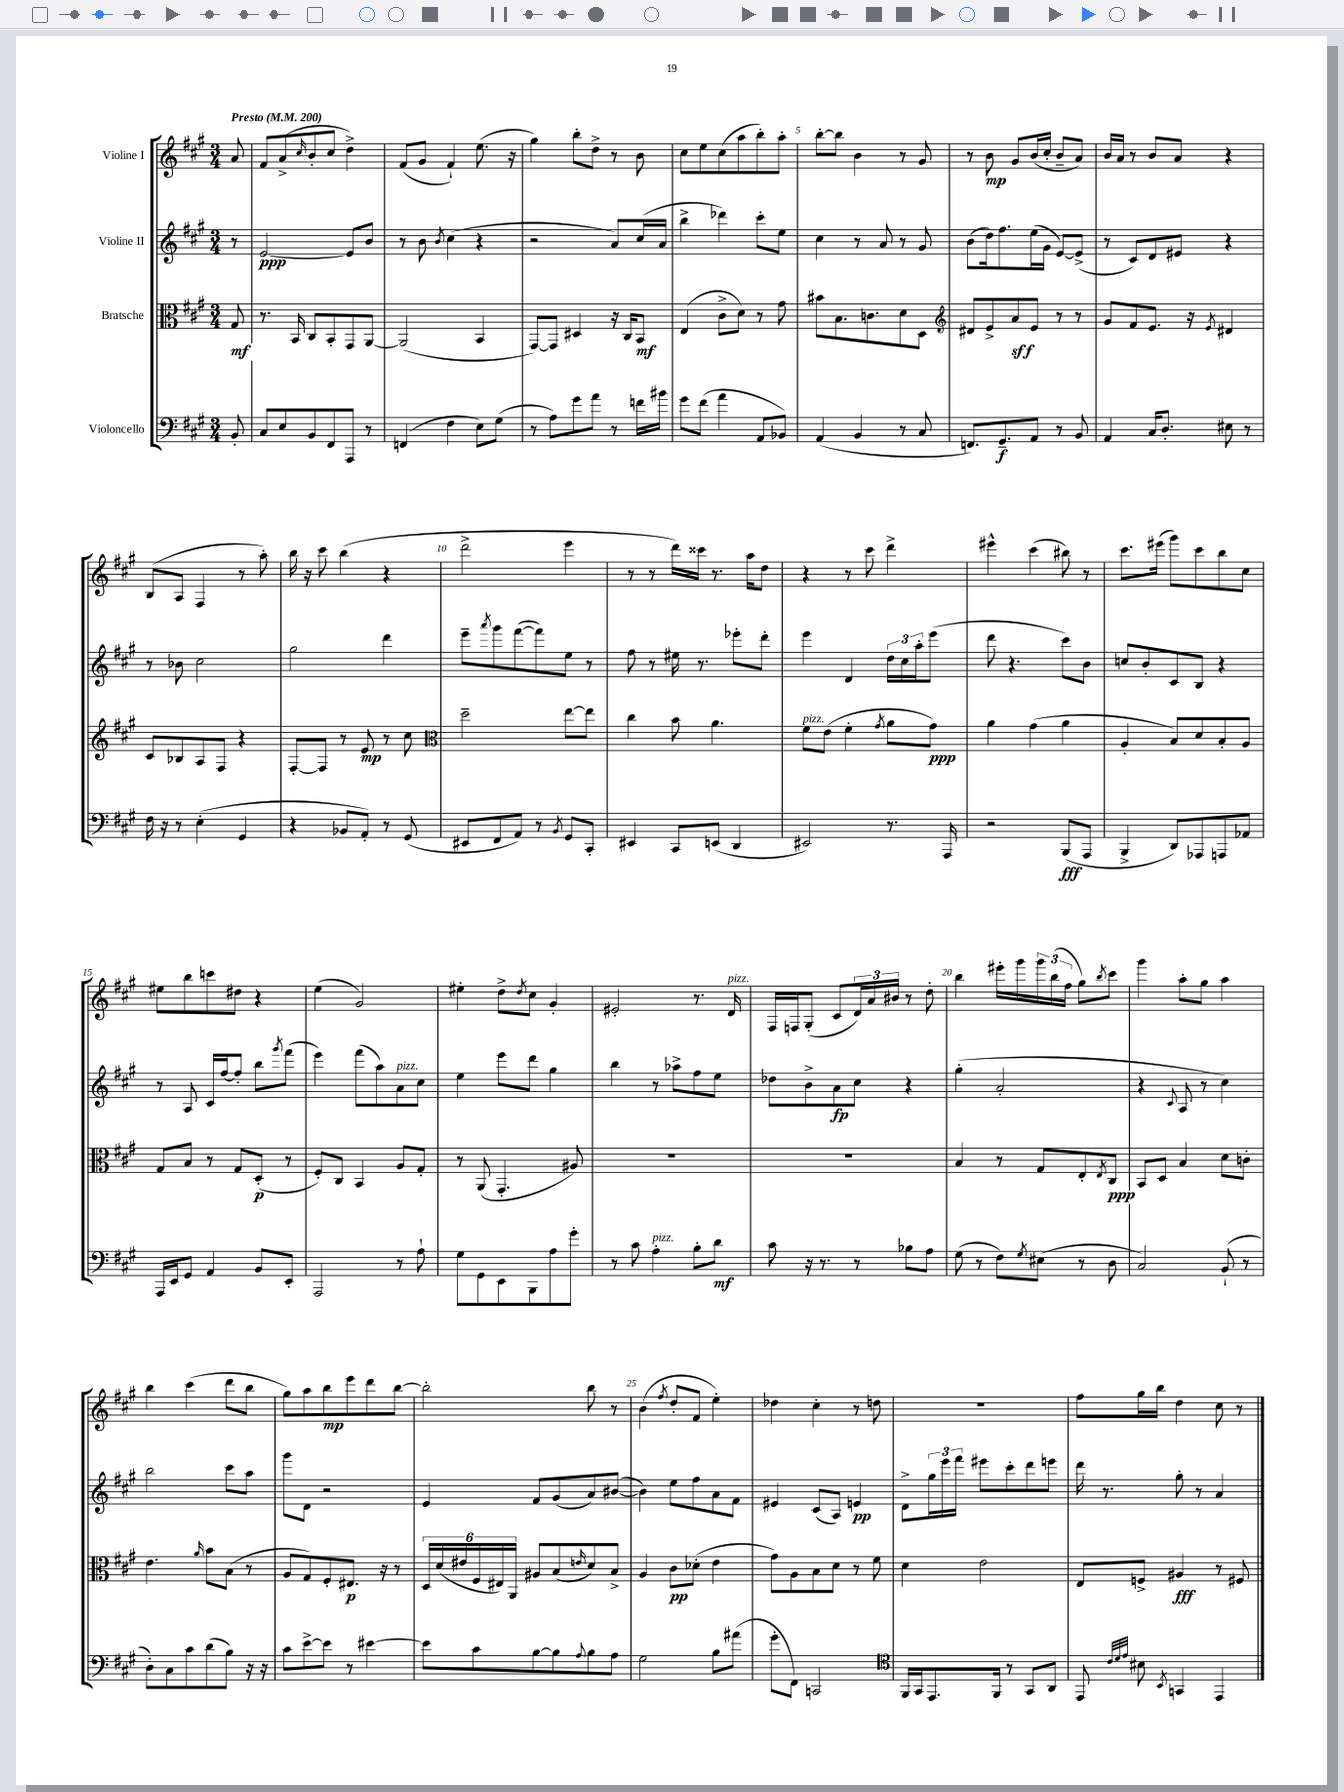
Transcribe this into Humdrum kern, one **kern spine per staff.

**kern	**kern	**kern	**kern
*staff4	*staff3	*staff2	*staff1
*clefF4	*clefC3	*clefG2	*clefG2
*k[f#c#g#]	*k[f#c#g#]	*k[f#c#g#]	*k[f#c#g#]
*M3/4	*M3/4	*M3/4	*M3/4
*MM200	*MM200	*MM200	*MM200
8BB'	8G#	8r	8a
=	=	=	=
8C#	8.r	[2e	8f#
8E	.	.	(8a^
.	16BB	.	.
.	.	.	16qqcc#
8BB	8C#	.	8b'
8FF#	8BB'	.	8cc#
8AAA	8GG#	8e]	4dd^)
8r	[8AA	8b	.
=	=	=	=
(4FF	(2AA]	8r	(8f#
.	.	8b	8g#
.	.	8qb	.
4F#	.	(4cc#	4f#`)
8E)	4BB	4r	(8.ee
(8G#	.	.	.
.	.	.	16r
=	=	=	=
8r	[8GG#)	2r	4gg#)
8A)	8GG#]	.	.
8g#	4D#	.	8bb'
8a	.	.	8dd^
8r	16r	8a)	8r
.	16C#	.	.
16f	8BB	(16cc#	8b
16b#	.	16a	.
=	=	=	=
8g#	(4E	4bb^	8cc#
(8f#	.	.	8ee
4a	8c#^	4ddd-)	(8cc#
.	8d)	.	8aa
8AA	8r	8ccc#'	8bb')
8BB-)	8g#	8ee	8aa'
=	=	=	=
(4AA	8b#	4cc#	[8bb'
.	8.B	.	8bb]
4BB	.	8r	4b
.	8.c	.	.
.	.	8a	.
8r	8d	8r	8r
8C#	8D	8g#	8g#
=	=	=	=
*	*clefG2	*	*
8.FF)	8d#	(8b	8r
.	8e^	16dd)	8b
8.GG#~	.	8.ff#	.
.	8a	.	8g#
8AA	8e	(16ee	(16b
.	.	16g#	16cc#'
8r	8r	[8e)	8b~
8BB	8r	(8e^]	8a)
=	=	=	=
4AA	8g#	8r	16b
.	.	.	16a
.	8f#	8c#)	8r
16C#	8.e	8d	8b
8.D'	.	.	.
.	.	8e#	8a
.	16r	.	.
.	8qe	.	.
8E#	4d#	4r	4r
8r	.	.	.
=	=	=	=
16F#	8c#	8r	(8B
16r	.	.	.
8r	8B-	8b-	8A
(4E'	8A	2cc#	4F#
.	8F#	.	.
4GG#	4r	.	8r
.	.	.	8aa')
=	=	=	=
4r	[8F#'	2gg#	16bb
.	.	.	16r
.	8F#]	.	8ccc#
8BB-	8r	.	(4bb
8AA')	8e	.	.
8r	8r	4ddd	4r
(8GG#	8cc#	.	.
=	=	=	=
*	*clefC3	*	*
8EE#	2dd~	8eee~	2ddd^
.	.	8qaaa	.
8FF#	.	8ggg#	.
8AA)	.	([8fff#	.
8r	.	8fff#])	.
8qBB	.	.	.
8GG#	[8ee	8ee	4eee
8CC#'	8ee]	8r	.
=	=	=	=
4EE#	4cc#	8ff#	8r
.	.	8r	8r
8CC#	8b	16ee#	16ddd)
.	.	8.r	16ccc##
(8EE	4.a	.	8.r
4DD	.	8eee-'	.
.	.	.	16aa
.	.	8ddd'	8dd
=	=	=	=
2EE#)	8f#	4eee	4r
.	(8e	.	.
.	4f#'	4d	8r
.	.	.	8ccc#
.	8qg#	.	.
8.r	8a	24dd	4ddd^
.	.	24cc#	.
.	.	24aa'	.
.	8g#)	(8eee	.
16AAA	.	.	.
=	=	=	=
2r	4a	8ddd	4eee#^^
.	.	4.r	.
.	(4g#	.	(4ccc#
(8BBB	4a	8ccc#)	8bb#)
8AAA	.	8b	8r
=	=	=	=
4BBB^	4A'	8cc	8.ccc#
.	.	8b'	.
.	.	.	(16eee#
8DD)	8B)	8c#	8ggg#)
8AAA-	8d	8B	8ccc#
8AAA	8B'	4r	8bb
8AA-	8A	.	8cc#
=	=	=	=
16AAA	8G#	8r	8ee#
16EE	.	.	.
8GG#	8B	8A	8bb
4AA	8r	16c#	8ccc
.	.	[16ff#	.
.	8G#	8ff#']	8dd#
8BB	(8D'	8bb	4r
.	.	8qggg#	.
8EE'	8r	(8fff#	.
=	=	=	=
2AAA	8F#')	4eee)	(4ee
.	8C#	.	.
.	4BB	(8fff#	2g#)
.	.	8aa)	.
8r	8A	8a	.
8A`	8G#'	8cc#	.
=	=	=	=
8G#	8r	4ee	4ee#'
8GG#	(8AA	.	.
8EE	4.GG#'	8eee	8dd^
.	.	.	8qdd
8BBB	.	8ddd	8cc#
8A	.	4gg#	4g#'
8g#'	8A#)	.	.
=	=	=	=
8r	2.r	4bb	2e#'
8c#	.	.	.
4A'	.	8r	.
.	.	8aa-^	.
8B'	.	8ff#	8.r
8d	.	8ee	.
.	.	.	16d
=	=	=	=
8c#	2.r	8dd-	16F#
.	.	.	16F
16r	.	8b^	(8G#'
8.r	.	.	.
.	.	8a	8c#
8r	.	8cc#	24d)
.	.	.	24a
.	.	.	24b#
8B-	.	4r	8r
8A	.	.	8dd'
=	=	=	=
(8G#	4B	(4gg#'	4bb
8r	.	.	.
8F#)	8r	2a'	16eee#'
.	.	.	16ggg#
8qG#	.	.	.
(8E#	8G#	.	24ggg#
.	.	.	(24bb
.	.	.	24ff#
8r	8E'	.	8gg#)
.	8qE	.	8qbb
8D	8C#	.	8ccc#
=	=	=	=
2C#)	8BB	4r	4ggg#
.	8D	.	.
.	.	8qqc#	.
.	4B	8A	8aa'
.	.	8r	8gg#
(8BB`	8d	4cc#)	4aa
8r	8c'	.	.
=	=	=	=
8D')	4.e	2bb	4bb
8C#	.	.	.
8c#	.	.	(4ccc#
.	16qqa	.	.
(8d	8b	.	.
8B)	(8B	8ccc#	8ddd
16r	8r	8aa	8bb
16r	.	.	.
=	=	=	=
8c#	8A	8ggg#	8gg#)
[8e^	8G#)	8d	8aa
8e]	8F#'	2r	8bb
8r	8.E#	.	8eee
[4e#	.	.	8ddd
.	16r	.	.
.	8r	.	[8bb
=	=	=	=
8e#]	24D	4e	2bb']
.	(24d	.	.
.	24e#	.	.
8c#	24F#	.	.
.	24E#)	.	.
.	24AA	.	.
[8B	8A#	8f#	.
8B]	(8B	(8g#	.
8qqA	16qqe	.	.
8B	8d)	8a)	8bb
8A	8B^	([8b#	8r
=	=	=	=
2G#	4A	4b#])	(4b
.	.	.	8qff#
.	8c#	8ee	8dd'
.	(8d-'	8ff#	8f#
8B	4e	8a	4ee')
(8a#	.	8f#	.
=	=	=	=
8g#'	8g#)	4e#	4dd-
8FF#)	8A	.	.
2CC	8B	(8c#	4cc#'
.	8d	8A)	.
.	8r	4e	8r
.	8f#	.	8dd
=	=	=	=
*clefC4	*	*	*
16FF#	4d	8d^	2.r
16GG#	.	.	.
8.EE	.	24gg#	.
.	.	24eee	.
.	.	24fff#	.
.	2e	8eee#	.
16FF#	.	.	.
8r	.	8ccc#'	.
8GG#	.	8ddd	.
8AA	.	8eee	.
=	=	=	=
8EE	8E	16ddd	8ff#
.	.	8.r	.
32qqc#	.	.	.
32qqd	.	.	.
32qqe	.	.	.
8B#	8F^	.	16gg#
.	.	.	16bb
8qBB	.	.	.
4GG	4A#	8gg#'	4dd
.	.	8r	.
4EE	8r	4a	8cc#
.	8F#	.	8r
==	==	==	==
*-	*-	*-	*-
